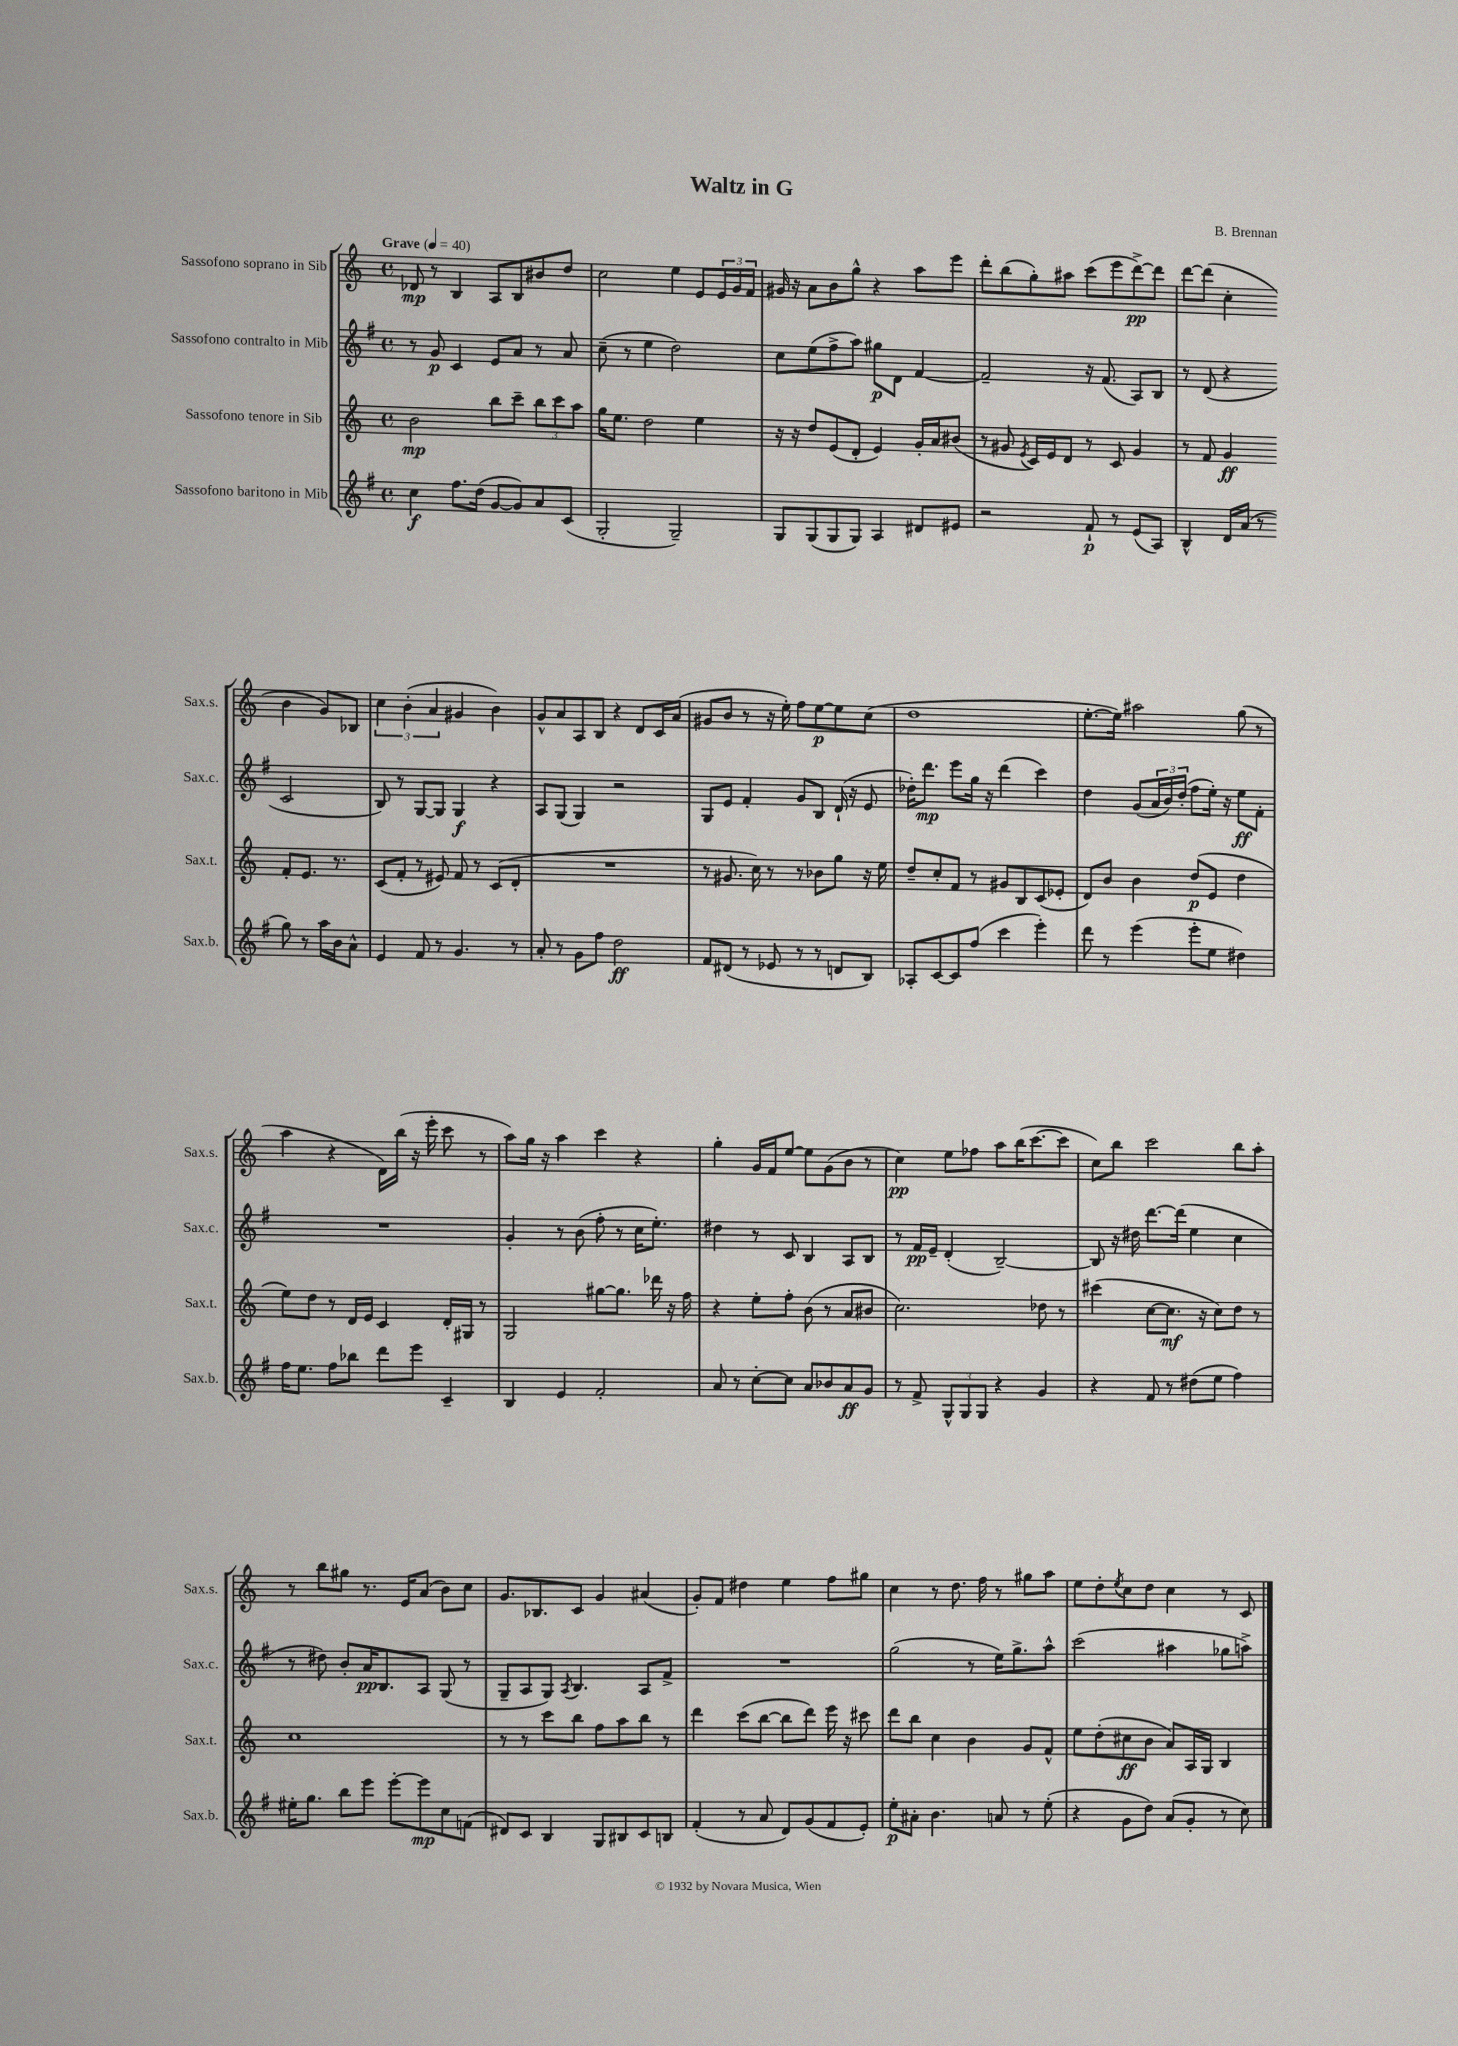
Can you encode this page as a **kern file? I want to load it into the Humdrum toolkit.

**kern	**dynam	**kern	**dynam	**kern	**dynam	**kern	**dynam
*part4	*part4	*part3	*part3	*part2	*part2	*part1	*part1
*staff4	*staff4	*staff3	*staff3	*staff2	*staff2	*staff1	*staff1
*I"Sassofono baritono in Mib	*	*I"Sassofono tenore in Sib	*	*I"Sassofono contralto in Mib	*	*I"Sassofono soprano in Sib	*
*I'Sax.b.	*	*I'Sax.t.	*	*I'Sax.c.	*	*I'Sax.s.	*
*clefG2	*	*clefG2	*	*clefG2	*	*clefG2	*
*k[f#]	*	*k[]	*	*k[f#]	*	*k[]	*
*M4/4	*	*M4/4	*	*M4/4	*	*M4/4	*
*met(c)	*	*met(c)	*	*met(c)	*	*met(c)	*
*MM40	*	*MM40	*	*MM40	*	*MM40	*
=1	=1	=1	=1	=1	=1	=1	=1
!	!	!	!	!	!	!LO:TX:a:B:t=Grave	!
4cc\	f	2b\	mp	8r	.	8d-X/	mp
.	.	.	.	8g/	p	8r	.
8.ff#\L	.	.	.	4c/	.	4B/	.
(16dd\Jk	.	.	.	.	.	.	.
[8g/L	.	8bb\L	.	8e/L	.	8A/L	.
8g/])	.	8ccc~\J	.	8a/J	.	8B/	.
8a/	.	12bb\L	.	8r	.	8b#X/	.
.	.	12ccc\	.	.	.	.	.
(8c/J	.	.	.	8a/	.	8dd/J	.
.	.	12aa\J	.	.	.	.	.
=2	=2	=2	=2	=2	=2	=2	=2
2G'/	.	16gg\KL	.	(8cc~\	.	2cc\	.
.	.	8.ee\J	.	.	.	.	.
.	.	.	.	8r	.	.	.
.	.	2dd\	.	4ee\	.	.	.
2G~/)	.	.	.	2dd\)	.	4ee\	.
.	.	4ee\	.	.	.	8e/L	.
.	.	.	.	.	.	24e/L	.
.	.	.	.	.	.	24g/	.
.	.	.	.	.	.	24f/JJ	.
=3	=3	=3	=3	=3	=3	=3	=3
8G/L	.	16r	.	8cc\L	.	16g#X/	.
.	.	16r	.	.	.	16r	.
(8G/	.	8dd/L	.	(8ee\	.	8a\L	.
8G/	.	(8e/	.	8ff#^\	.	8b\	.
8G/J)	.	8d'/J	.	8aa\J)	.	8gg^^\J	.
4A/	.	4e/)	.	8gg#X\L	p	4r	.
.	.	.	.	8d\J	.	.	.
8d#X/L	.	16g'/LL	.	[4f#/	.	8aa\L	.
.	.	16a/J	.	.	.	.	.
8e#X/J	.	(8b#X/J	.	.	.	8eee\J	.
=4	=4	=4	=4	=4	=4	=4	=4
2r	.	8r	.	2f#~/]	.	8ddd'\L	.
.	.	8g#X/	.	.	.	(8bb\	.
.	.	8qe/	.	.	.	.	.
.	.	16c/LL)	.	.	.	8gg'\)	.
.	.	16e/J	.	.	.	.	.
.	.	8d/J	.	.	.	8aa#X\J	.
8f#`/	p	8r	.	16r	.	(8ccc\L	.
.	.	.	.	(8.f#/	.	.	.
8r	.	8c/	.	.	.	8eee\	.
(8e/L	.	4g#/	.	8A/L)	.	[8ddd^\)	pp
8A/J)	.	.	.	8B/J	.	8ddd\J]	.
=5	=5	=5	=5	=5	=5	=5	=5
4B^^/	.	8r	.	8r	.	[8ddd\L	.
.	.	8f/	.	(8d/	.	(8ddd\J]	.
16d/LL	.	4g/	ff	4r	.	4cc'\	.
(16a/JJ	.	.	.	.	.	.	.
8r	.	.	.	.	.	.	.
8gg\)	.	8f'/L	.	2c/	.	4b\	.
8r	.	8.e/J	.	.	.	.	.
16aa\LL	.	.	.	.	.	8g/L)	.
16b\J	.	8.r	.	.	.	.	.
8a^^\J	.	.	.	.	.	8B-X/J	.
!!LO:LB:g=z
=6	=6	=6	=6	=6	=6	=6	=6
4e/	.	(8c/L	.	8B/)	.	6cc\	.
.	.	8f'/J	.	8r	.	.	.
.	.	.	.	.	.	(6b'\	.
8f#/	.	8r	.	[8G/L	.	.	.
.	.	.	.	.	.	6a/	.
8r	.	8e#X/)	.	8G/J]	.	.	.
4.g/	.	8f/	.	4G/	f	4g#X/	.
.	.	8r	.	.	.	.	.
.	.	(8c/L	.	4r	.	4b\)	.
8r	.	8d'/J	.	.	.	.	.
=7	=7	=7	=7	=7	=7	=7	=7
8a'/	.	1r	.	8A/L	.	8g^^/L	.
8r	.	.	.	(8G/J	.	8a/	.
8g\L	.	.	.	4G/)	.	8A/	.
8ff#\J	.	.	.	.	.	8B/J	.
2dd\	ff	.	.	2r	.	4r	.
.	.	.	.	.	.	8d/L	.
.	.	.	.	.	.	16c/L	.
.	.	.	.	.	.	(16a/JJ	.
=8	=8	=8	=8	=8	=8	=8	=8
8f#/L	.	8r	.	8G/L	.	8g#X/L	.
(8d#X/J	.	8.g#X/	.	8e/J	.	8b/J	.
8r	.	.	.	4f#'/	.	8r	.
.	.	16cc\)	.	.	.	.	.
8e-X/	.	8r	.	.	.	16r	.
.	.	.	.	.	.	16ee'\)	.
8r	.	8r	.	8g/L	.	8ff\L	.
8r	.	8b-X\L	.	8B/J	.	[8ee\	p
8dn/L	.	8gg\J	.	(16d`/	.	8ee\]	.
.	.	.	.	16r	.	.	.
8B/J)	.	16r	.	8e/	.	(8cc\J	.
.	.	16ee\	.	.	.	.	.
=9	=9	=9	=9	=9	=9	=9	=9
8A-X'/L	.	8dd~/L	.	16dd-X'\KL)	.	1dd	.
.	.	.	.	8.ddd\J	mp	.	.
[8c/	.	8cc'/	.	.	.	.	.
8c/]	.	8f/J	.	8eee\L	.	.	.
(8ff#/J	.	8r	.	16gg\Jk	.	.	.
.	.	.	.	16r	.	.	.
4ccc\	.	8g#X/L	.	(4ddd\	.	.	.
.	.	8B/	.	.	.	.	.
4eee'\)	.	(8c/	.	4ccc\)	.	.	.
.	.	8e-X'/J	.	.	.	.	.
=10	=10	=10	=10	=10	=10	=10	=10
8ddd\	.	8d/L)	.	4dd\	.	[8.ee'\L	.
8r	.	8b/J	.	.	.	.	.
.	.	.	.	.	.	16ee\Jk])	.
(4eee\	.	4b\	.	(8g/L	.	2aa#X\	.
.	.	.	.	24a/L	.	.	.
.	.	.	.	24b/)	.	.	.
.	.	.	.	(24dd'/JJ	.	.	.
8eee'\L	.	(8dd/L	p	8ff#\L	.	.	.
8ee\J	.	8e/J	.	16ee'\Jk)	.	.	.
.	.	.	.	16r	.	.	.
4dd#X\)	.	4dd\	.	8ee\L	ff	(8gg\	.
.	.	.	.	8f#'\J	.	8r	.
!!LO:LB:g=z
=11	=11	=11	=11	=11	=11	=11	=11
16ff#\KL	.	8ee\L)	.	1r	.	4aa\	.
8.ee\J	.	.	.	.	.	.	.
.	.	8dd\J	.	.	.	.	.
8ff#\L	.	8r	.	.	.	4r	.
8bb-X\J	.	16d/LL	.	.	.	.	.
.	.	16e/JJ	.	.	.	.	.
8ddd\L	.	4c/	.	.	.	16d\LL)	.
.	.	.	.	.	.	(16bb\JJ	.
8eee\J	.	.	.	.	.	16r	.
.	.	.	.	.	.	16eee'\	.
4c~/	.	16d'/LL	.	.	.	8ccc\	.
.	.	16G#X/JJ	.	.	.	.	.
.	.	8r	.	.	.	8r	.
=12	=12	=12	=12	=12	=12	=12	=12
4B/	.	2G/	.	4g'/	.	8aa\L)	.
.	.	.	.	.	.	16gg\Jk	.
.	.	.	.	.	.	16r	.
4e/	.	.	.	8r	.	4aa\	.
.	.	.	.	(8b\	.	.	.
2f#'/	.	[8gg#X\L	.	8ff#'\	.	4ccc\	.
.	.	8.gg#\J]	.	8r	.	.	.
.	.	.	.	16cc\KL	.	4r	.
.	.	16ddd-X\	.	8.ee'\J)	.	.	.
.	.	16r	.	.	.	.	.
.	.	16ff\	.	.	.	.	.
=13	=13	=13	=13	=13	=13	=13	=13
8a/	.	4r	.	4dd#X\	.	4gg'\	.
8r	.	.	.	.	.	.	.
[8cc'\L	.	8ee'\L	.	8r	.	16g/LL	.
.	.	.	.	.	.	16f/J	.
8cc\J]	.	8ff'\J	.	8c/	.	[8ee/J	.
8a/L	.	(8b\	.	4B/	.	8ee\L]	.
8b-X/	.	8r	.	.	.	(8g\	.
8a/	ff	8a/L	.	8A/L	.	8b\J	.
8g/J	.	8b#X/J	.	8B/J	.	8r	.
=14	=14	=14	=14	=14	=14	=14	=14
8r	.	2.cc\)	.	8r	.	4cc\)	pp
8f#^/	.	.	.	16f#/LL	pp	.	.
.	.	.	.	16e~/JJ	.	.	.
12G^^/L	.	.	.	(4d'/	.	8ee\L	.
12G/	.	.	.	.	.	.	.
.	.	.	.	.	.	8ff-X\J	.
12G/J	.	.	.	.	.	.	.
4r	.	.	.	[2B~/)	.	8aa\L	.
.	.	.	.	.	.	(16bb\K	.
.	.	.	.	.	.	[8.ccc\	.
4g/	.	8dd-X\	.	.	.	.	.
.	.	8r	.	.	.	8ccc\J]	.
=15	=15	=15	=15	=15	=15	=15	=15
4r	.	(4ccc#X\	.	8B/]	.	8cc\L)	.
.	.	.	.	16r	.	8bb\J	.
.	.	.	.	16dd#X\	.	.	.
8f#/	.	[8cc\L	.	[8.ddd\L	.	2ccc\	.
8r	.	8.cc\J]	mf	.	.	.	.
.	.	.	.	(16ddd\Jk]	.	.	.
(8dd#X\L	.	.	.	4ee\	.	.	.
.	.	16r	.	.	.	.	.
8ee\J	.	8cc\L)	.	.	.	.	.
4ff#\)	.	8dd\J	.	4cc\	.	8bb\L	.
.	.	8r	.	.	.	8aa'\J	.
!!LO:LB:g=z
=16	=16	=16	=16	=16	=16	=16	=16
16ee#X'\KL	.	1cc	.	8r	.	8r	.
8.gg\J	.	.	.	.	.	.	.
.	.	.	.	8dd#X\)	.	8bb\L	.
8bb\L	.	.	.	8b'/L	.	8gg#X\J	.
8eee\J	.	.	.	16a/K	pp	8.r	.
.	.	.	.	8.B/	.	.	.
[8eee'\L	.	.	.	.	.	.	.
.	.	.	.	.	.	16e/KL	.
8eee\]	mp	.	.	8A/J	.	(8a/J	.
8cc\	.	.	.	(8G/	.	8b\L)	.
(8fn\J	.	.	.	8r	.	8cc\J	.
=17	=17	=17	=17	=17	=17	=17	=17
8d#X/L)	.	8r	.	8G~/L	.	8.g/L	.
8c/J	.	8r	.	8A/	.	.	.
.	.	.	.	.	.	8.B-X/	.
4B/	.	8ccc\L	.	8G/J)	.	.	.
.	.	.	.	8qA/	.	.	.
.	.	8bb\J	.	4.B/	.	8c/J	.
8G/L	.	8ff\L	.	.	.	4g/	.
8B#X/	.	8aa\	.	.	.	.	.
8c/	.	8bb\J	.	8A/L	.	(4a#X/	.
8Bn/J	.	8r	.	8f#^/J	.	.	.
=18	=18	=18	=18	=18	=18	=18	=18
(4f#'/	.	4ddd\	.	1r	.	8g'/L)	.
.	.	.	.	.	.	8f/J	.
8r	.	(8ccc\L	.	.	.	4dd#X\	.
8a/	.	[8bb\J	.	.	.	.	.
8d/L)	.	8bb\L]	.	.	.	4ee\	.
(8g/	.	8ddd\J)	.	.	.	.	.
8f#/	.	16eee\	.	.	.	8ff\L	.
.	.	16r	.	.	.	.	.
8e'/J)	.	8ccc#X\	.	.	.	8gg#X\J	.
=19	=19	=19	=19	=19	=19	=19	=19
8ee'\L	p	8ddd\L	.	(2gg\	.	4cc\	.
8a#X'\J	.	8bb\J	.	.	.	.	.
4.b\	.	4cc\	.	.	.	8r	.
.	.	.	.	.	.	8.dd\	.
.	.	4b\	.	8r	.	.	.
.	.	.	.	.	.	16ff\	.
8an/	.	.	.	16ee\KL)	.	8r	.
.	.	.	.	8.gg^\	.	.	.
8r	.	8g/L	.	.	.	8gg#X\L	.
(8ee'\	.	8f^^/J	.	8aa^^\J	.	8aa\J	.
=20	=20	=20	=20	=20	=20	=20	=20
4r	.	8ee\L	.	(2ccc\	.	8ee\L	.
.	.	(8dd'\	.	.	.	8dd'\	.
.	.	.	.	.	.	8qee/	.
8g\L	.	8cc#X\	ff	.	.	8cc\	.
8dd\J)	.	8b\J	.	.	.	8dd\J	.
(8a/L	.	8a/L)	.	4aa#X\	.	4cc\	.
8g'/J	.	16A/L	.	.	.	.	.
.	.	16G/JJ	.	.	.	.	.
8r	.	4B/	.	8gg-X\L	.	8r	.
8cc\)	.	.	.	8aan^\J)	.	8c/	.
==	==	==	==	==	==	==	==
*-	*-	*-	*-	*-	*-	*-	*-
